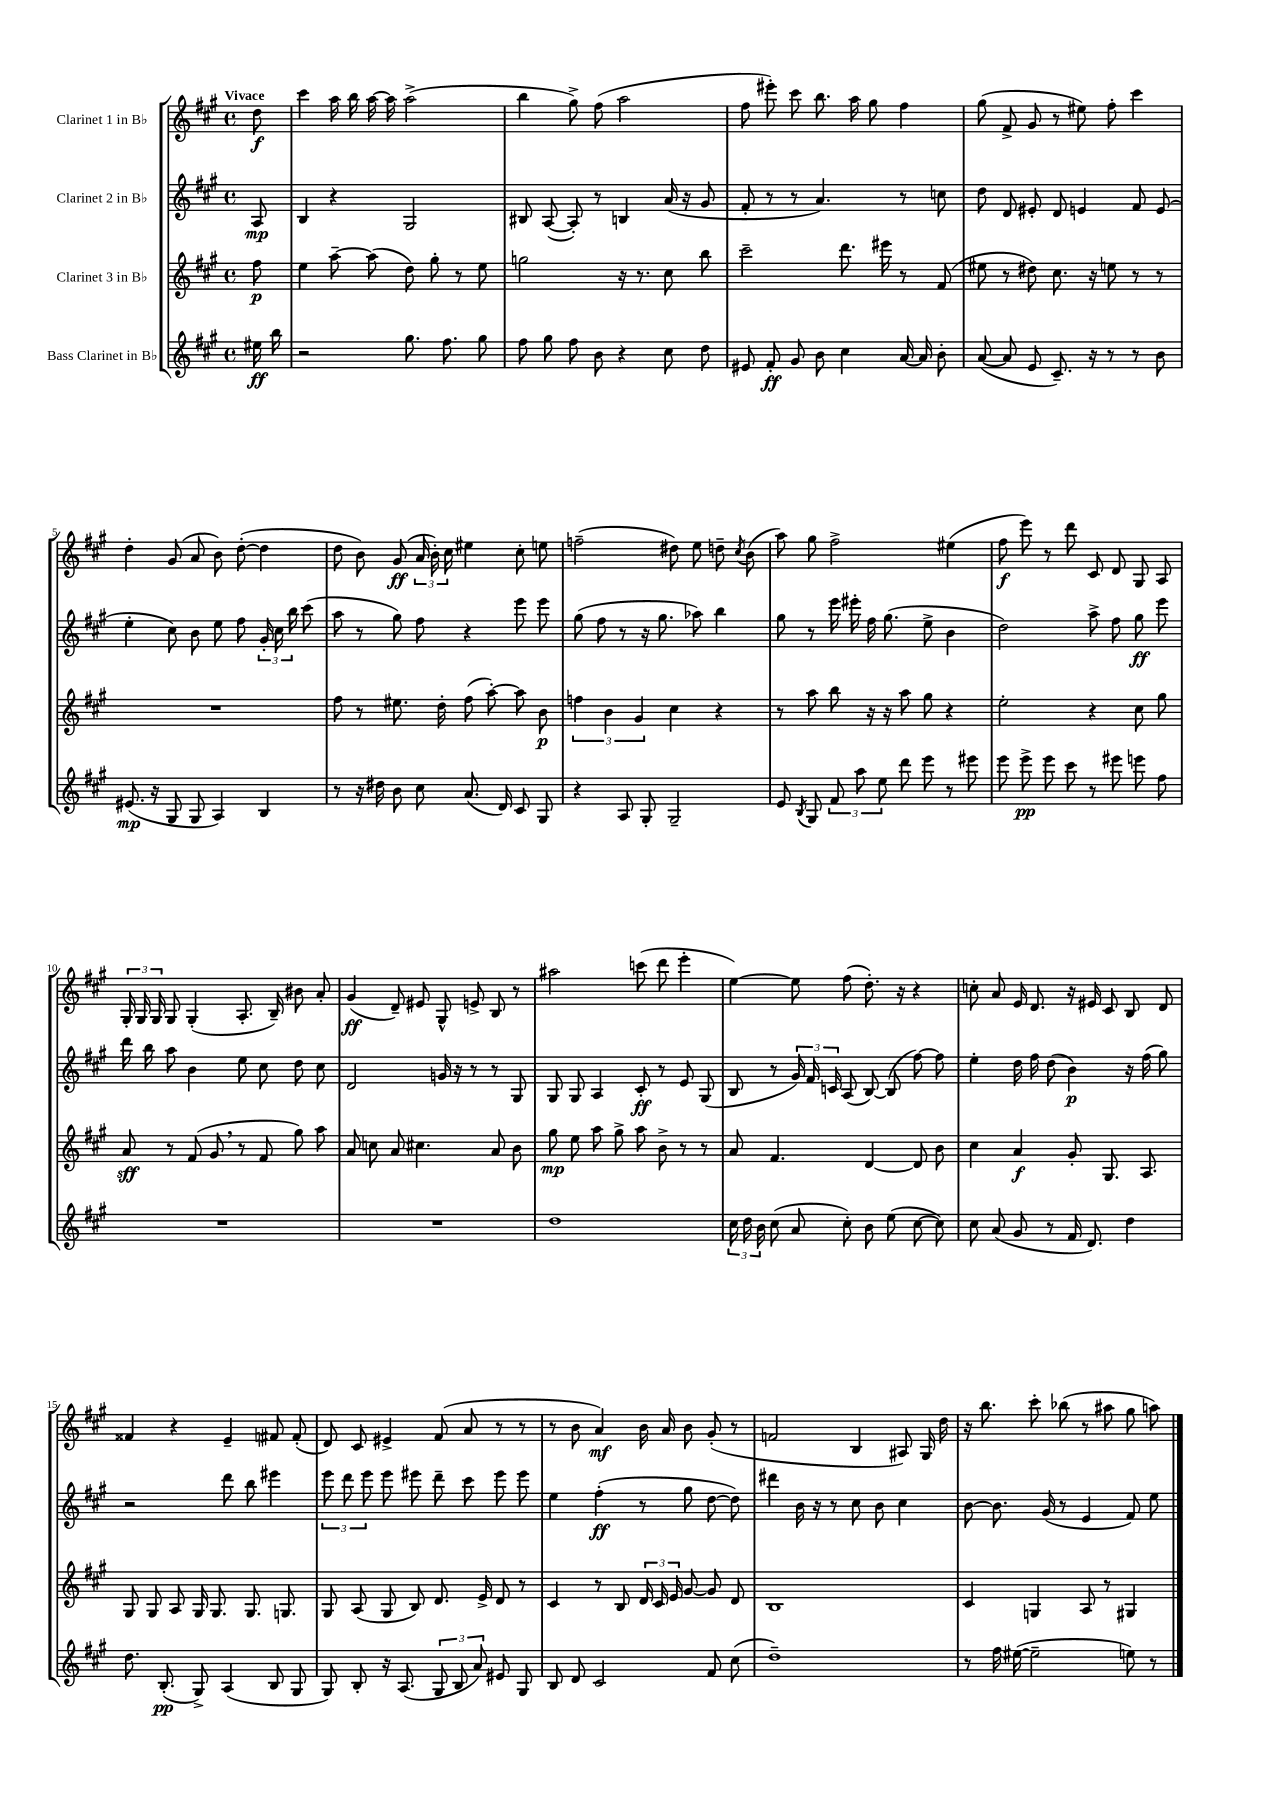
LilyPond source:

<<
\new StaffGroup <<
\new Staff = "s0" \with { instrumentName = "Clarinet 1 in Bb" } {
    \clef treble \key a \major \defaultTimeSignature \time 4/4 \partial 8 \tempo "Vivace"
    \autoBeamOff d''8\f |
    cis'''4 a''16 b''16 a''16~ a''16 a''2->( |
    b''4 gis''8->) fis''8( a''2 |
    fis''8 eis'''8-.) cis'''8 b''8. a''16 gis''8 fis''4 |
    gis''8( fis'8-> gis'8 r8 eis''8) fis''8-. cis'''4 |
    d''4-. gis'8( a'8 b'8) d''8~-.( d''4 |
    d''8 b'8) gis'8\ff( \tuplet 3/2 { a'16 b'16-.) cis''16 } eis''4 cis''8-. e''8 |
    f''2--( dis''8) e''8 d''8-- \acciaccatura { cis''8 } b'8( |
    a''8) gis''8 fis''2-> eis''4( |
    fis''8\f e'''8) r8 d'''8 cis'8 d'8 gis8 a8 |
    \tuplet 3/2 { gis16-. gis16 gis16 } gis8 gis4-.( a8.-. b16--) bis'8 a'8-. |
    gis'4\ff( d'8--) eis'8 gis8-^ e'8-> b8 r8 |
    ais''2 c'''8( d'''8 e'''4-. |
    e''4~) e''8 fis''8( d''8.-.) r16 r4 |
    c''8-. a'8 e'16 d'8. r16 eis'16 cis'8 b8 d'8 |
    fisis'4 r4 e'4-- fis'8 fis'8-.( |
    d'8) cis'8 eis'4-> fis'8( a'8 r8 r8 |
    r8 b'8 a'4\mf) b'16 a'16 b'8 gis'8-.( r8 |
    f'2 b4 ais8) gis16 d''16 |
    r16 b''8. cis'''8-. bes''8( r8 ais''8 gis''8 a''8) \bar "|." |
}
\new Staff = "s1" \with { instrumentName = "Clarinet 2 in Bb" } {
    \clef treble \key a \major \defaultTimeSignature \time 4/4 \partial 8
    \autoBeamOff a8\mp |
    b4 r4 gis2 |
    bis8 a8~( a8-.) r8 b4 a'16( r16 gis'8 |
    fis'8-. r8 r8 a'4.) r8 c''8 |
    d''8 d'8 eis'8-. d'8 e'4 fis'8 e'8( |
    e''4-. cis''8) b'8 e''8 fis''8 \tuplet 3/2 { gis'16-. cis''16 b''16 } cis'''8( |
    a''8 r8 gis''8) fis''8 r4 e'''8 e'''8 |
    gis''8( fis''8 r8 r16 gis''8. aes''8) b''4 |
    gis''8 r8 e'''16 eis'''16-. fis''16 gis''8.( e''8-> b'4 |
    d''2) a''8-> fis''8 gis''8\ff e'''8 |
    d'''16 b''16 a''8 b'4 e''8 cis''8 d''8 cis''8 |
    d'2 g'16 r16 r8 r8 gis8 |
    gis8 gis8 a4 cis'8-.\ff r8 e'8 gis8( |
    b8 r8 \tuplet 3/2 { gis'16) fis'16 c'16 } a8( b8~) b8( fis''8~) fis''8 |
    e''4-. d''16 fis''16 d''8( b'4\p) r16 fis''16( gis''8) |
    r2 d'''8 b''8 eis'''4 |
    \tuplet 3/2 { e'''8 d'''8 e'''8 } e'''8 eis'''8 d'''8-- cis'''8 eis'''8 eis'''8 |
    e''4 fis''4-.\ff( r8 gis''8 d''8~ d''8) |
    dis'''4 b'16 r16 r8 cis''8 b'8 cis''4 |
    b'8~ b'8. gis'16( r8 e'4 fis'8) e''8 \bar "|." |
}
\new Staff = "s2" \with { instrumentName = "Clarinet 3 in Bb" } {
    \clef treble \key a \major \defaultTimeSignature \time 4/4 \partial 8
    \autoBeamOff fis''8\p |
    e''4 a''8~-- a''8( d''8) gis''8-. r8 e''8 |
    g''2 r16 r8. cis''8 b''8 |
    cis'''2-- d'''8. eis'''16 r8 fis'8( |
    eis''8 r8 dis''8) cis''8. r16 e''8 r8 r8 |
    R1 |
    fis''8 r8 eis''8. d''16-. fis''8( a''8~-.) a''8 b'8\p |
    \tuplet 3/2 { f''4 b'4 gis'4 } cis''4 r4 |
    r8 a''8 b''8 r16 r16 a''8 gis''8 r4 |
    e''2-. r4 cis''8 gis''8 |
    a'8\sff r8 fis'8( gis'8 \breathe r8 fis'8 gis''8) a''8 |
    a'8 c''8 a'8 cis''4. a'8 b'8 |
    gis''8\mp e''8 a''8 gis''8-> a''8 b'8-> r8 r8 |
    a'8 fis'4. d'4~ d'8 b'8 |
    cis''4 a'4\f gis'8-. gis8. a8. |
    gis8 gis8 a8 gis16 gis8. gis8. g8. |
    gis8 a8( gis8 b8) d'8. e'16-> d'8 r8 |
    cis'4 r8 b8 \tuplet 3/2 { d'16 cis'16 e'16 } gis'8~ gis'8 d'8 |
    b1 |
    cis'4 g4 a8 r8 gis4 \bar "|." |
}
\new Staff = "s3" \with { instrumentName = "Bass Clarinet in Bb" } {
    \clef treble \key a \major \defaultTimeSignature \time 4/4 \partial 8
    \autoBeamOff eis''16\ff b''16 |
    r2 gis''8. fis''8. gis''8 |
    fis''8 gis''8 fis''8 b'8 r4 cis''8 d''8 |
    eis'8 fis'8-.\ff gis'8 b'8 cis''4 a'16~ a'16 b'8-. |
    a'8~( a'8 e'8 cis'8.--) r16 r8 r8 b'8 |
    eis'8.\mp( r16 gis8 gis8 a4) b4 |
    r8 r16 dis''16 b'8 cis''8 a'8.( d'16) cis'8 gis8 |
    r4 a8 gis8-. gis2-- |
    e'8 \acciaccatura { b8 } gis8 \tuplet 3/2 { fis'8 a''8 e''8 } d'''8 e'''8 r8 eis'''8 |
    e'''8 e'''8->\pp e'''8 cis'''8 r8 eis'''8 e'''8 fis''8 |
    R1 |
    R1 |
    d''1 |
    \tuplet 3/2 { cis''16 d''16 b'16 } cis''8( a'8 cis''8-.) b'8 e''8( cis''8~ cis''8) |
    cis''8 a'8( gis'8 r8 fis'16 d'8.) d''4 |
    d''8. b8.-.\pp( gis8->) a4( b8 gis8 |
    gis8) b8-. r16 a8.( \tuplet 3/2 { gis8 b8 a'8) } eis'8 gis8 |
    b8 d'8 cis'2 fis'8 cis''8( |
    d''1--) |
    r8 fis''16 eis''16~( eis''2-- e''8) r8 \bar "|." |
}
>>
>>
